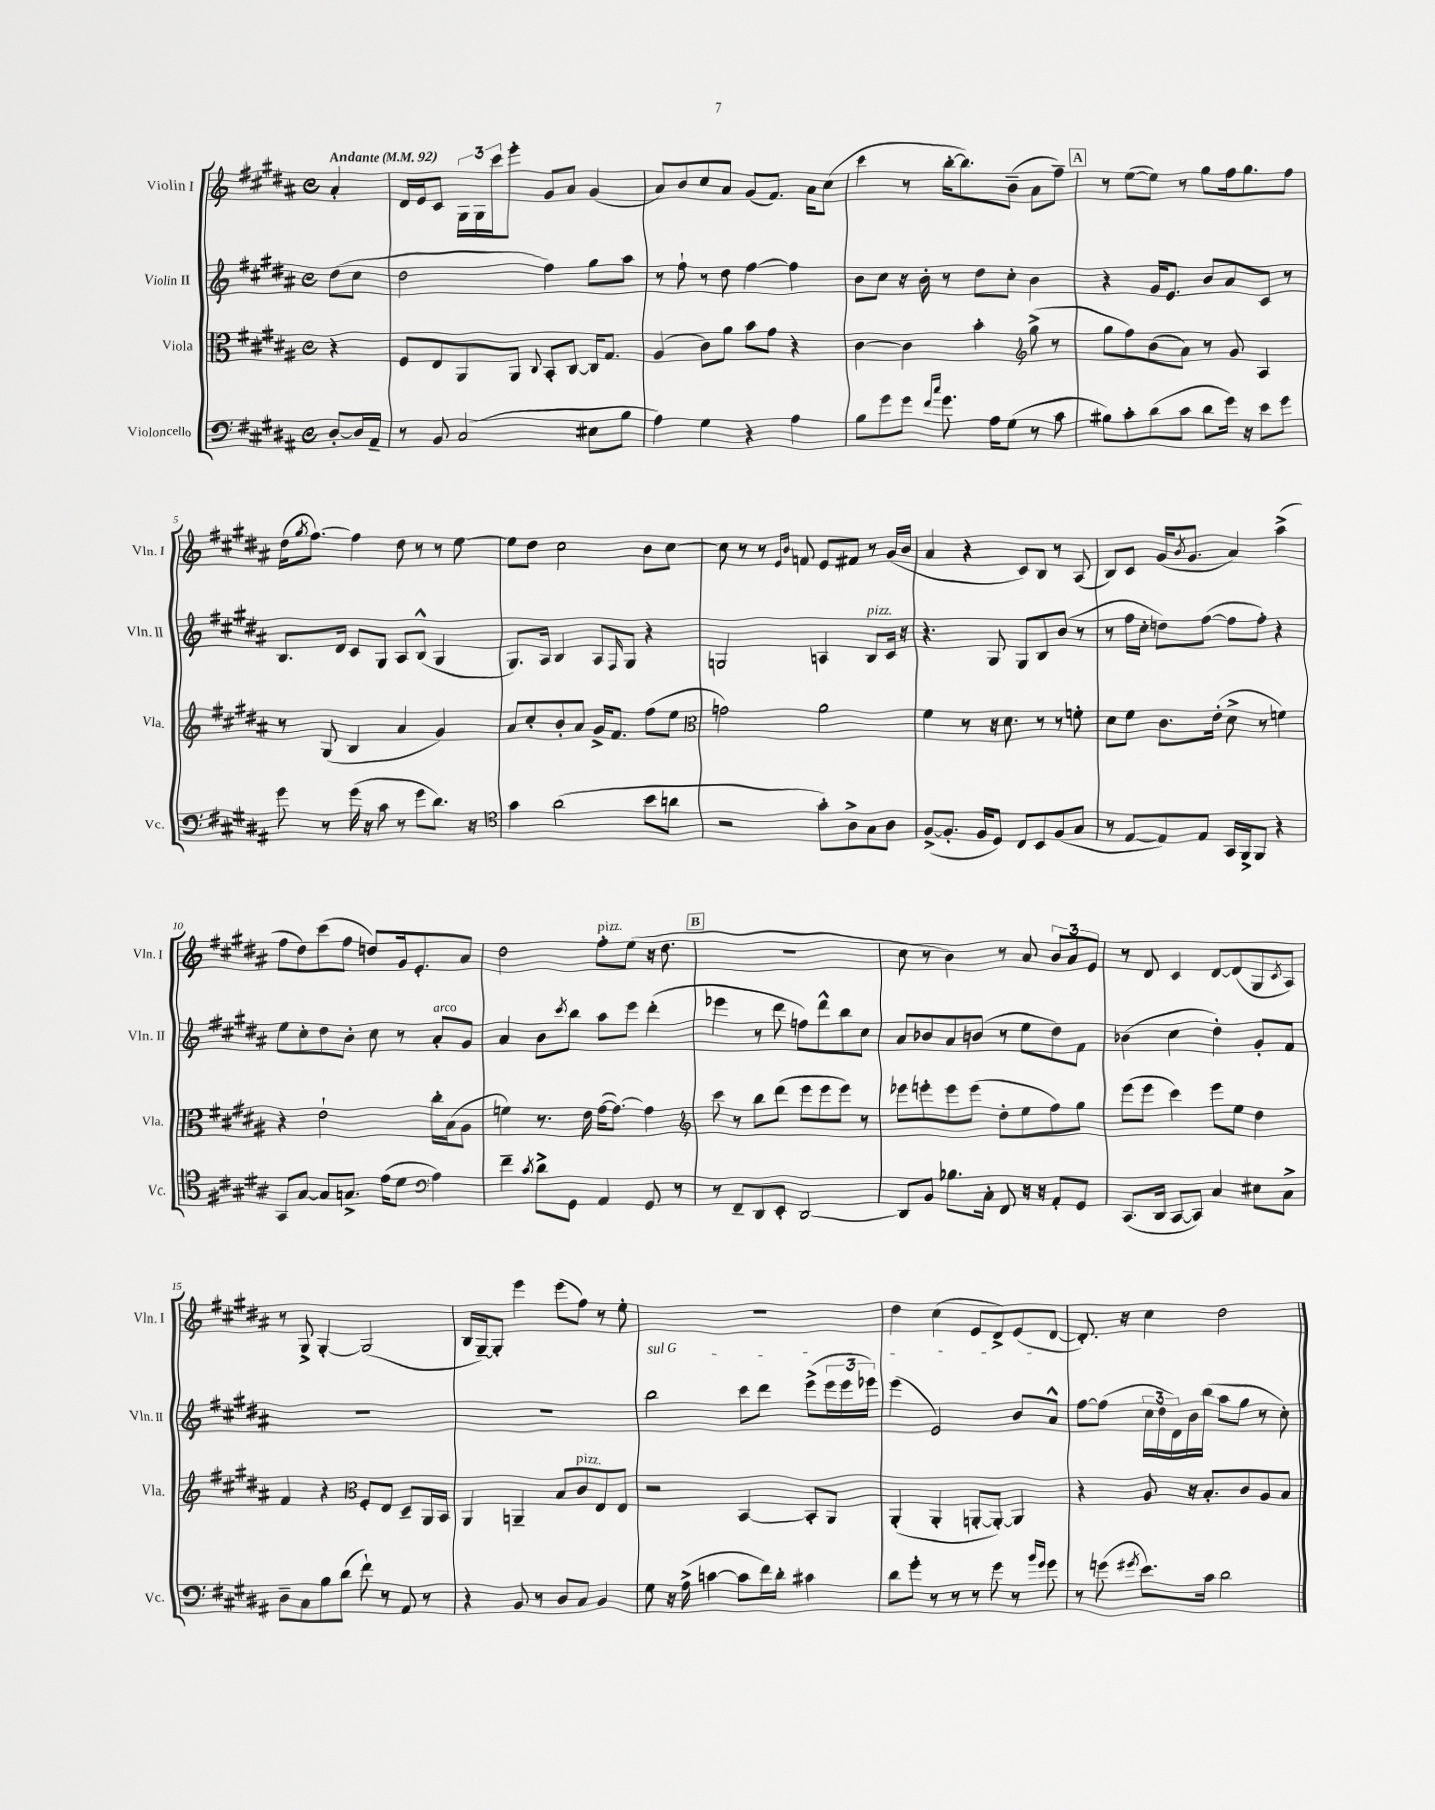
<<
\new StaffGroup <<
\new Staff = "s0" \with { instrumentName = "Violin I" shortInstrumentName = "Vln. I" } {
    \clef treble \key b \major \defaultTimeSignature \time 4/4 \partial 4 \tempo "Andante" 4 = 92
    ais'4-. |
    dis'16 e'16 cis'8 \tuplet 3/2 { gis16 gis16 cis'''16 } e'''8-. gis'8 ais'8 gis'4( |
    ais'8) b'8 cis''8 ais'8 gis'8( fis'8.) ais'16 cis''8( |
    cis'''4 r8 b''16~-. b''8.) b'8--( ais'8 fis''8--) |
    \mark \markup { \box "A" } r8 e''8~( e''8) r8 gis''8 fis''16 gis''8. fis''8 |
    dis''16( \acciaccatura { gis''8 } fis''8.~) fis''4 dis''8 r8 r8 e''8~ |
    e''8 dis''8 cis''2 b'8 cis''8~ |
    cis''8 r8 r8 \grace { e'16 b'16 } f'8 e'8 fis'8 r8 gis'16( b'16 |
    ais'4 r4 cis'8) b8 r8 ais8( |
    b8) cis'8 gis'16( \acciaccatura { b'8 } gis'8. ais'4) ais''4->( |
    fis''8 dis''8) cis'''8( fis''8 d''8) gis'16 e'8.-. ais'8 |
    dis''2 fis''8-.^\markup { \italic "pizz." } e''8( r16 dis''8. |
    \mark \markup { \box "B" } R1 |
    cis''8 r8 b'4) r8 ais'8 \tuplet 3/2 { b'8 ais'8 e'8 } |
    r8 dis'8 cis'4 dis'8~ dis'8( gis8 \acciaccatura { cis'8 } ais8) |
    r8 gis8-> gis4~-. gis2( |
    b16 gis16~--) gis8-. e'''4 e'''8( fis''8) r8 e''8-. |
    R1 |
    dis''4 cis''4( e'8 dis'8->) e'8( dis'8~ |
    dis'8.-.) r16 cis''4 dis''2 \bar "|." |
}
\new Staff = "s1" \with { instrumentName = "Violin II" shortInstrumentName = "Vln. II" } {
    \clef treble \key b \major \defaultTimeSignature \time 4/4 \partial 4
    dis''8( cis''8 |
    dis''2 fis''4) gis''8 ais''8 |
    r8 fis''8-! r8 dis''8 fis''4~ fis''4 |
    b'8 cis''8 r16 b'16-. r8 dis''8 cis''8-. b'4 |
    \mark \markup { \box "A" } r4 gis'16 e'8. b'8 ais'8 cis'8 r8 |
    b8. dis'16 cis'8 gis8 ais8 b8-^( gis4 |
    gis8.) ais16 b4 ais8 \grace { fis16 } gis8 r4 |
    g2 a4 b8^\markup { \italic "pizz." } cis'16 r16 |
    r4. gis8 gis8 b8 b'8( r8 |
    r8 fis''16 cis''16-. d''8) fis''8~( fis''8 fis''8-.) r4 |
    e''8 cis''8-. dis''8 b'8-. cis''8 r8 ais'8-.^\markup { \italic "arco" } gis'8 |
    ais'4 b'8 \acciaccatura { cis'''8 } b''8 ais''8 e'''8 dis'''4-.( |
    \mark \markup { \box "B" } ees'''4 r8 dis'''8 f''8) dis'''8-^ b''8 cis''8 |
    ais'8 bes'8 ais'8 b'8( r8 e''8 dis''8) fis'8 |
    bes'4( cis''4 dis''4-.) gis'8-. fis'8 |
    R1 |
    R1 |
    \once \override TextSpanner.bound-details.left.text = \markup { \italic "sul G" } b''2\startTextSpan cis'''8 dis'''8 e'''8->( \tuplet 3/2 { e'''16 e'''16 ees'''16) } |
    e'''4( e'2) b'8 ais'8-^\stopTextSpan |
    fis''8~ fis''8( \tuplet 3/2 { cis''16 dis''16 dis'16) } b'16 b''16( ais''8 gis''8 r8 cis''8-.) \bar "|." |
}
\new Staff = "s2" \with { instrumentName = "Viola" shortInstrumentName = "Vla." } {
    \clef alto \key b \major \defaultTimeSignature \time 4/4 \partial 4
    r4 |
    fis8 e8 ais,8 ais,8 \appoggiatura { cis8 } b,8-. cis8~ cis16 gis8. |
    ais4( cis'8) ais'8 b'8 gis'8 r4 |
    cis'4~ cis'4 b'4-. \clef treble gis''8->( r8 |
    \mark \markup { \box "A" } gis''8 fis''8) b'8( ais'8) r8 gis'8 ais4 |
    r8 gis8( b4 ais'4 gis'4) |
    ais'8 cis''8-. b'8-. ais'8 gis'16-> fis'8. fis''8( e''8 |
    \clef alto g'2) ais'2 |
    fis'4 r8 r16 dis'8. r8 r8 f'8-. |
    dis'8 fis'8 cis'8. e'16-.( dis'8-> r8 f'4) |
    r4 e'2-! cis''16-. b16( ais8 |
    f'4) r8. e'16 gis'16~( gis'8.~) gis'4 |
    \mark \markup { \box "B" } \clef treble cis'''8 r8 b''8 dis'''8( e'''8 e'''8 e'''8) r8 |
    ees'''8 e'''8-. e'''8 e'''8( dis''8-. e''8 fis''8) gis''8 |
    e'''8( e'''8 cis'''4) e'''8 e''8 dis''4 |
    fis'4 r4 \clef alto fis8-. e8 dis8-- ais,16 b,16 |
    ais,4 a,4-- b8 cis'8^\markup { \italic "pizz." } e8 e8 |
    r2 b,4~ b,8-. ais,8 |
    ais,4-.( ais,4-. a,8~-. a,8~-.) a,4 |
    r4 ais8 r16 b8.-. cis'8 ais8 b8 \bar "|." |
}
\new Staff = "s3" \with { instrumentName = "Violoncello" shortInstrumentName = "Vc." } {
    \clef bass \key b \major \defaultTimeSignature \time 4/4 \partial 4
    dis8~-. dis16 ais,16-- |
    r8 b,8 cis2( eis8 b8 |
    ais4) gis4 r4 ais4 |
    b8 gis'8 gis'8 \grace { fis'16 cis''16 } gis'8. ais16 gis8( r8 cis'8 |
    \mark \markup { \box "A" } bis8) cis'8-. dis'8( cis'8 dis'8 gis'16) r16 e'8 gis'8 |
    gis'8 r8 gis'16( r16 cis'8 r8 gis'8 dis'8.) r16 |
    \clef tenor gis'4 ais'2( b'8 a'8 |
    r2 gis'8-.) ais8-> gis8 ais8 |
    fis8~->( fis8.-. fis16 dis8) cis8 b,8 fis8( gis8 |
    r8 e8~ e8) e8 gis,16 fis,16-> fis,8 r4 |
    gis,8 gis8~ gis8 g8.-> e'16( dis'8 \clef bass ais4) |
    fis'4-- \acciaccatura { cis'8 } dis'8-> gis,8 ais,4 gis,8 r8 |
    \mark \markup { \box "B" } r8 fis,8-- dis,8 e,8-. dis,2~ |
    dis,8 b,8 bes8. cis16-. fis,8 r16 r16 ais,8-. gis,8 |
    cis,8.( dis,16 cis,8~ cis,8) cis4 eis8 cis8-> |
    dis8-- cis8 b8 dis'8( fis'8-!) r8 ais,8 r8 |
    r4 b,8 r8 dis8 cis8 b,4 |
    gis8 r16 ais16->( c'4~ c'8 fis'16) dis'16-. cis'4 |
    dis'8 gis'8-. r8 r8 r8 gis'8 r8 \grace { b'16 gis'16 } gis'8 |
    r8 g'8( \acciaccatura { gis'8 } e'8.) cis'16 dis'2 \bar "|." |
}
>>
>>
